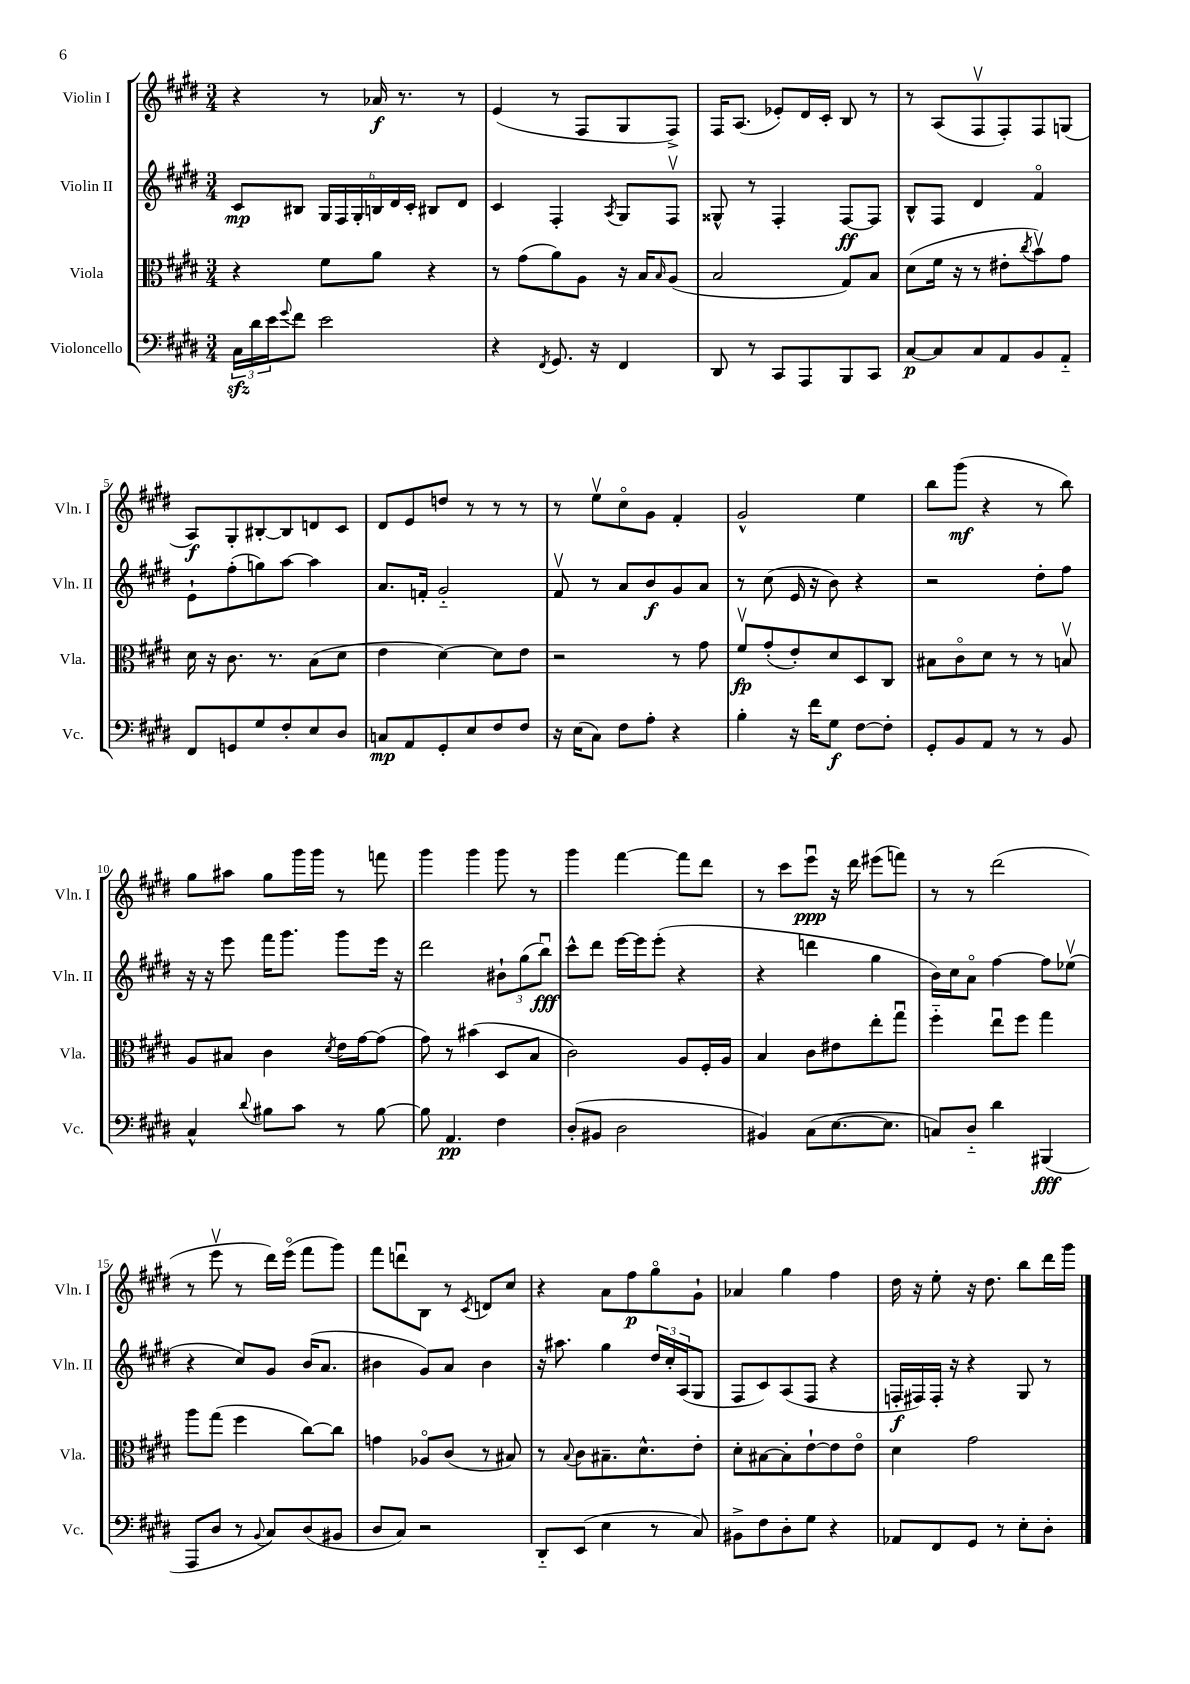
<<
\new StaffGroup <<
\new Staff = "s0" \with { instrumentName = "Violin I" shortInstrumentName = "Vln. I" } {
    \clef treble \key e \major \numericTimeSignature \time 3/4
    r4 r8 aes'16\f r8. r8 |
    e'4( r8 fis8 gis8 fis8->) |
    fis16 a8.( ees'8-.) dis'16 cis'16-. b8 r8 |
    r8 a8( fis8\upbow fis8-.) fis8 g8( |
    a8\f) gis8-. bis8~-. bis8 d'8 cis'8 |
    dis'8 e'8 d''8 r8 r8 r8 |
    r8 e''8\upbow cis''8\flageolet gis'8 fis'4-. |
    gis'2-^ e''4 |
    b''8 gis'''8\mf( r4 r8 b''8) |
    gis''8 ais''8 gis''8 gis'''16 gis'''16 r8 f'''8 |
    gis'''4 gis'''4 gis'''8 r8 |
    gis'''4 fis'''4~ fis'''8 dis'''8 |
    r8 cis'''8 e'''8\downbow\ppp r16 dis'''16 eis'''8( f'''8) |
    r8 r8 dis'''2( |
    r8 e'''8\upbow r8 dis'''16) e'''16\flageolet( fis'''8 gis'''8) |
    fis'''8 d'''8\downbow b8 r8 \acciaccatura { cis'8 } d'8 cis''8 |
    r4 a'8 fis''8\p gis''8\flageolet gis'8-! |
    aes'4 gis''4 fis''4 |
    dis''16 r16 e''8-. r16 dis''8. b''8 dis'''16 gis'''16 \bar "|." |
}
\new Staff = "s1" \with { instrumentName = "Violin II" shortInstrumentName = "Vln. II" } {
    \clef treble \key e \major \numericTimeSignature \time 3/4
    cis'8\mp bis8 \tuplet 6/4 { gis16 fis16 gis16-. b16 dis'16 cis'16-. } bis8 dis'8 |
    cis'4 fis4-. \acciaccatura { a8 } gis8 fis8\upbow |
    gisis8-^ r8 fis4-. fis8~\ff fis8 |
    b8-^ fis8 dis'4 fis'4\flageolet |
    e'8-! fis''8-.( g''8) a''8~ a''4 |
    a'8. f'16-. gis'2-_ |
    fis'8\upbow r8 a'8 b'8\f gis'8 a'8 |
    r8 cis''8( e'16 r16 b'8) r4 |
    r2 dis''8-. fis''8 |
    r16 r16 e'''8 fis'''16 gis'''8. gis'''8 e'''16 r16 |
    dis'''2 \tuplet 3/2 { bis'8-! gis''8( b''8\downbow\fff) } |
    cis'''8-^ dis'''8 e'''16~ e'''16 e'''8-.( r4 |
    r4 d'''4 gis''4 |
    b'16) cis''16 a'8\flageolet fis''4~ fis''8 ees''8\upbow( |
    r4 cis''8) gis'8 b'16( a'8. |
    bis'4 gis'8) a'8 bis'4 |
    r16 ais''8. gis''4 \tuplet 3/2 { dis''16 cis''16-. a16( } gis8 |
    fis8 cis'8) a8( fis8 r4 |
    f16-.\f fis16) fis16-. r16 r4 gis8 r8 \bar "|." |
}
\new Staff = "s2" \with { instrumentName = "Viola" shortInstrumentName = "Vla." } {
    \clef alto \key e \major \numericTimeSignature \time 3/4
    r4 fis'8 a'8 r4 |
    r8 gis'8( a'8) a8 r16 b16 \grace { b16 } a8( |
    b2 gis8) b8 |
    dis'8( fis'16 r16 r8 eis'8-. \acciaccatura { cis''8 } b'8\upbow) gis'8 |
    dis'16 r16 cis'8. r8. b8( dis'8 |
    e'4 dis'4~) dis'8 e'8 |
    r2 r8 gis'8 |
    fis'8\upbow\fp gis'8-.( e'8-.) dis'8 dis8 cis8 |
    bis8 cis'8\flageolet dis'8 r8 r8 b8\upbow |
    a8 bis8 cis'4 \acciaccatura { dis'8 } e'16 gis'16~ gis'8( |
    gis'8) r8 bis'4( dis8 b8 |
    cis'2) a8 fis16-. a16 |
    b4 cis'8 eis'8 e''8-. gis''8\downbow |
    fis''4-_ e''8\downbow fis''8 gis''4 |
    a''8 gis''8( fis''4 cis''8~) cis''8 |
    g'4 aes8\flageolet cis'8( r8 bis8) |
    r8 \appoggiatura { b8 } cis'8 bis8.-- dis'8.-^ e'8-. |
    dis'8-. bis8~ bis8-. e'8~-! e'8 e'8\flageolet |
    dis'4 gis'2 \bar "|." |
}
\new Staff = "s3" \with { instrumentName = "Violoncello" shortInstrumentName = "Vc." } {
    \clef bass \key e \major \numericTimeSignature \time 3/4
    \tuplet 3/2 { cis16\sfz dis'16 e'16 } \appoggiatura { gis'8 } fis'8 e'2 |
    r4 \acciaccatura { fis,8 } gis,8. r16 fis,4 |
    dis,8 r8 cis,8 a,,8 b,,8 cis,8 |
    cis8~\p cis8 cis8 a,8 b,8 a,8-_ |
    fis,8 g,8 gis8 fis8-. e8 dis8 |
    c8\mp a,8 gis,8-. e8 fis8 fis8 |
    r16 e16( cis8) fis8 a8-. r4 |
    b4-. r16 fis'16 gis8\f fis8~ fis8-. |
    gis,8-. b,8 a,8 r8 r8 b,8 |
    cis4-^ \appoggiatura { dis'8 } bis8 cis'8 r8 bis8~ |
    bis8 a,4.\pp fis4 |
    dis8-.( bis,8 dis2 |
    bis,4) cis8( e8.~ e8. |
    c8) dis8-_ dis'4 bis,,4\fff( |
    a,,8 dis8 r8 \appoggiatura { b,8 } cis8) dis8( bis,8 |
    dis8 cis8) r2 |
    dis,8-_ e,8( e4 r8 cis8) |
    bis,8-> fis8 dis8-. gis8 r4 |
    aes,8 fis,8 gis,8 r8 e8-. dis8-. \bar "|." |
}
>>
>>
